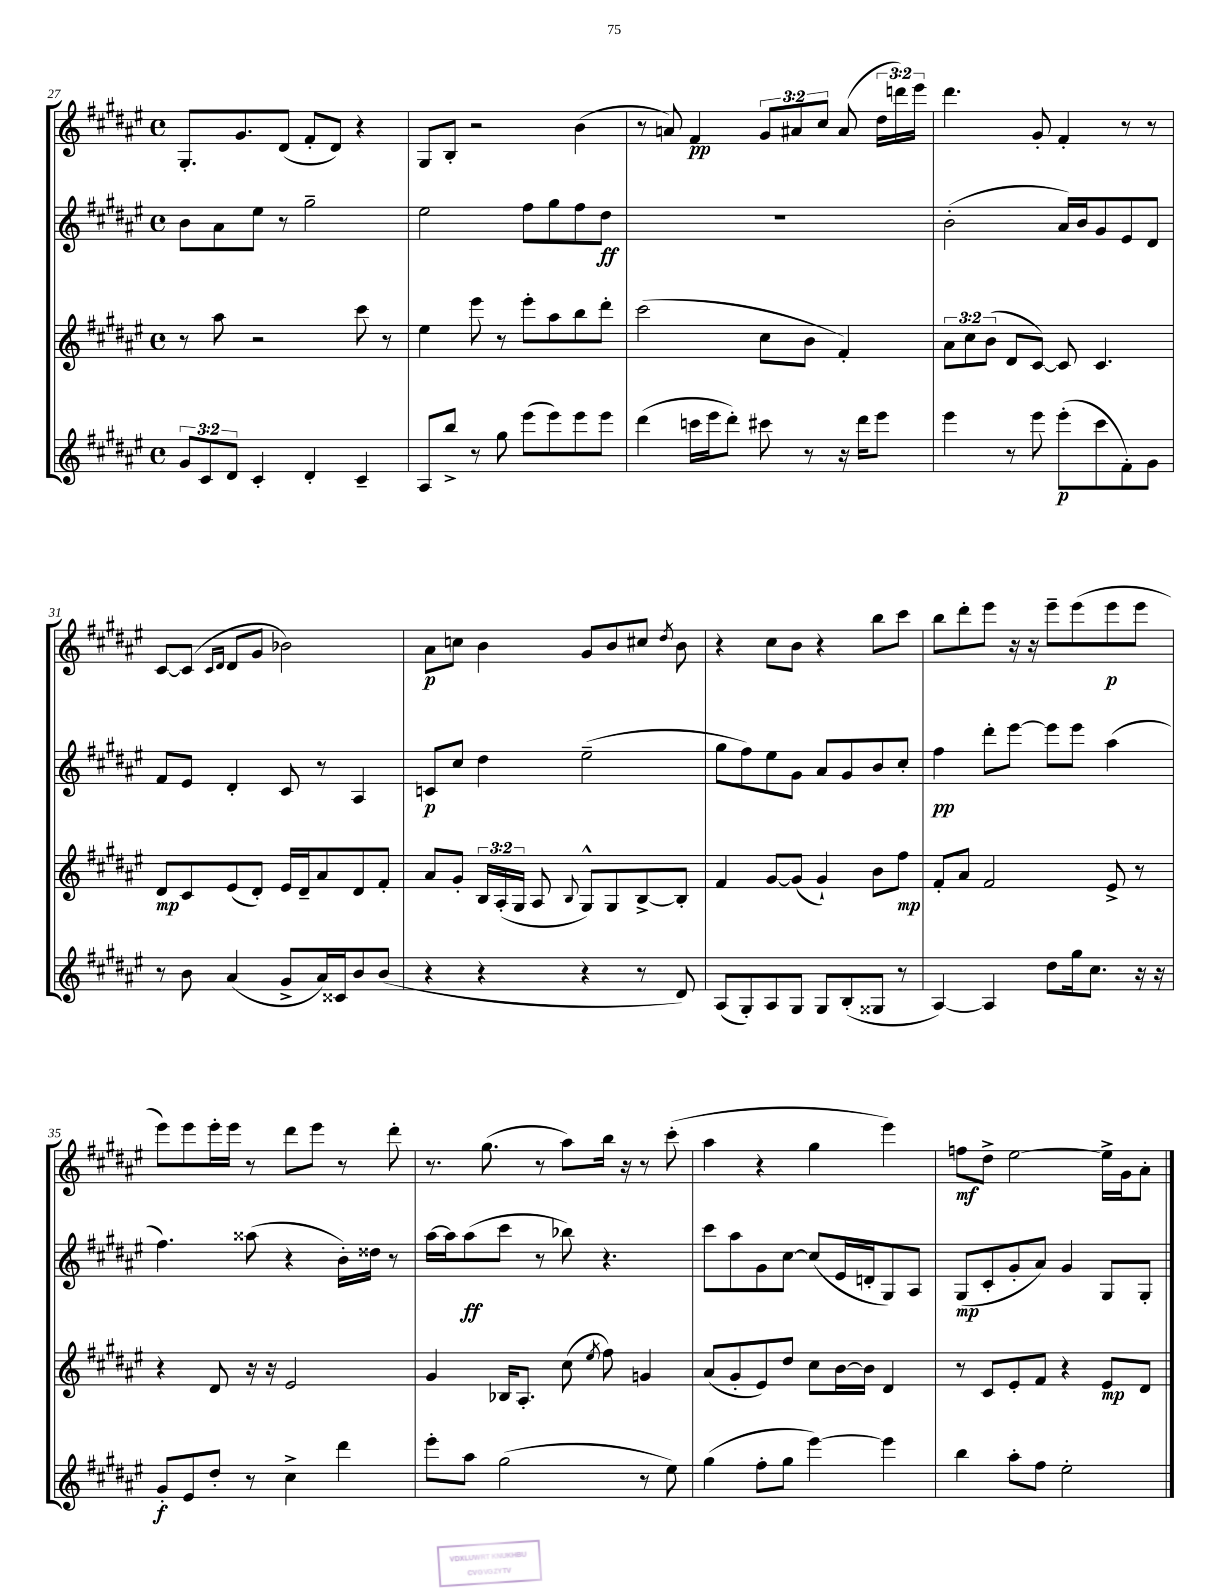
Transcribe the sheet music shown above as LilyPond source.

<<
\new StaffGroup <<
\new Staff = "s0" {
    \clef treble \key fis \major \defaultTimeSignature \time 4/4 \override Staff.TupletNumber.text = #tuplet-number::calc-fraction-text
    \autoBeamOff gis8.[-. gis'8. dis'8]( fis'8[-. dis'8]) r4 |
    gis8[ b8]-. r2 b'4( |
    r8 a'8) fis'4\pp \tuplet 3/2 { gis'8[ ais'8 cis''8] } ais'8( \tuplet 3/2 { dis''16[ d'''16) eis'''16] } |
    dis'''4. gis'8-. fis'4-. r8 r8 |
    cis'8[~ cis'8]( \grace { cis'16[ dis'16] } dis'8[ gis'8] bes'2) |
    ais'8[\p c''8] b'4 gis'8[ b'8 cis''8] \acciaccatura { dis''8 } b'8 |
    r4 cis''8[ b'8] r4 b''8[ cis'''8] |
    b''8[ dis'''8-. eis'''8] r16 r16 eis'''8[-- eis'''8( eis'''8\p eis'''8] |
    eis'''8[) eis'''8 eis'''16-. eis'''16] r8 dis'''8[ eis'''8] r8 dis'''8-. |
    r8. gis''8.( r8 ais''8[) b''16] r16 r8 cis'''8-.( |
    ais''4 r4 gis''4 eis'''4) |
    f''8[\mf dis''8]-> eis''2~ eis''16[-> gis'16 ais'8]-. \bar "|." |
}
\new Staff = "s1" {
    \clef treble \key fis \major \defaultTimeSignature \time 4/4
    \autoBeamOff b'8[ ais'8 eis''8] r8 gis''2-- |
    eis''2 fis''8[ gis''8 fis''8 dis''8]\ff |
    R1 |
    b'2-.( ais'16[) b'16 gis'8 eis'8 dis'8] |
    fis'8[ eis'8] dis'4-. cis'8 r8 ais4 |
    c'8[\p cis''8] dis''4 eis''2--( |
    gis''8[ fis''8) eis''8 gis'8] ais'8[ gis'8 b'8 cis''8]-. |
    fis''4\pp dis'''8[-. eis'''8]~ eis'''8[ eis'''8] ais''4( |
    fis''4.) aisis''8( r4 b'16[-.) disis''16] r8 |
    ais''16[~ ais''16 ais''8\ff( cis'''8] r8 bes''8) r4. |
    cis'''8[ ais''8 gis'8 cis''8]~ cis''8[( eis'16 d'16-. gis8) ais8] |
    gis8[\mp( cis'8-. gis'8-. ais'8]) gis'4 gis8[ gis8]-. \bar "|." |
}
\new Staff = "s2" {
    \clef treble \key fis \major \defaultTimeSignature \time 4/4 \override Staff.TupletNumber.text = #tuplet-number::calc-fraction-text
    \autoBeamOff r8 ais''8 r2 cis'''8 r8 |
    eis''4 eis'''8 r8 eis'''8[-. ais''8 b''8 dis'''8]-. |
    cis'''2( cis''8[ b'8] fis'4-.) |
    \tuplet 3/2 { ais'8[ cis''8 b'8]( } dis'8[ cis'8]~) cis'8 cis'4. |
    dis'8[\mp cis'8 eis'8( dis'8]-.) eis'16[ dis'16-- ais'8 dis'8 fis'8]-. |
    ais'8[ gis'8]-. \tuplet 3/2 { b16[ ais16-.( gis16] } ais8 \appoggiatura { b8 } gis8[-^) gis8 b8~-> b8]-. |
    fis'4 gis'8[~ gis'8]( gis'4-!) b'8[ fis''8]\mp |
    fis'8[-. ais'8] fis'2 eis'8-> r8 |
    r4 dis'8 r16 r16 eis'2 |
    gis'4 bes16[ ais8.]-. cis''8( \acciaccatura { eis''8 } fis''8) g'4 |
    ais'8[( gis'8-. eis'8) dis''8] cis''8[ b'16~ b'16] dis'4 |
    r8 cis'8[ eis'8-. fis'8] r4 eis'8[\mp dis'8] \bar "|." |
}
\new Staff = "s3" {
    \clef treble \key fis \major \defaultTimeSignature \time 4/4 \override Staff.TupletNumber.text = #tuplet-number::calc-fraction-text
    \autoBeamOff \tuplet 3/2 { gis'8[ cis'8 dis'8] } cis'4-. dis'4-. cis'4-- |
    ais8[ b''8]-> r8 gis''8 eis'''8[( eis'''8) eis'''8 eis'''8] |
    dis'''4( c'''16[ eis'''16 dis'''8]-.) cis'''8 r8 r16 dis'''16[ eis'''8] |
    eis'''4 r8 eis'''8 eis'''8[-.\p( cis'''8 fis'8-.) gis'8] |
    r8 b'8 ais'4( gis'8[-> ais'16) cisis'16 b'8 b'8]( |
    r4 r4 r4 r8 dis'8) |
    ais8[( gis8-.) ais8 gis8] gis8[ b8-.( gisis8] r8 |
    ais4~) ais4 dis''8[ gis''16 cis''8.] r16 r16 |
    gis'8[-.\f eis'8 dis''8]-. r8 cis''4-> dis'''4 |
    eis'''8[-. ais''8] gis''2( r8 eis''8) |
    gis''4( fis''8[-. gis''8] eis'''4~) eis'''4 |
    b''4 ais''8[-. fis''8] eis''2-. \bar "|." |
}
>>
>>
\layout { \context { \Score currentBarNumber = #27 } }
